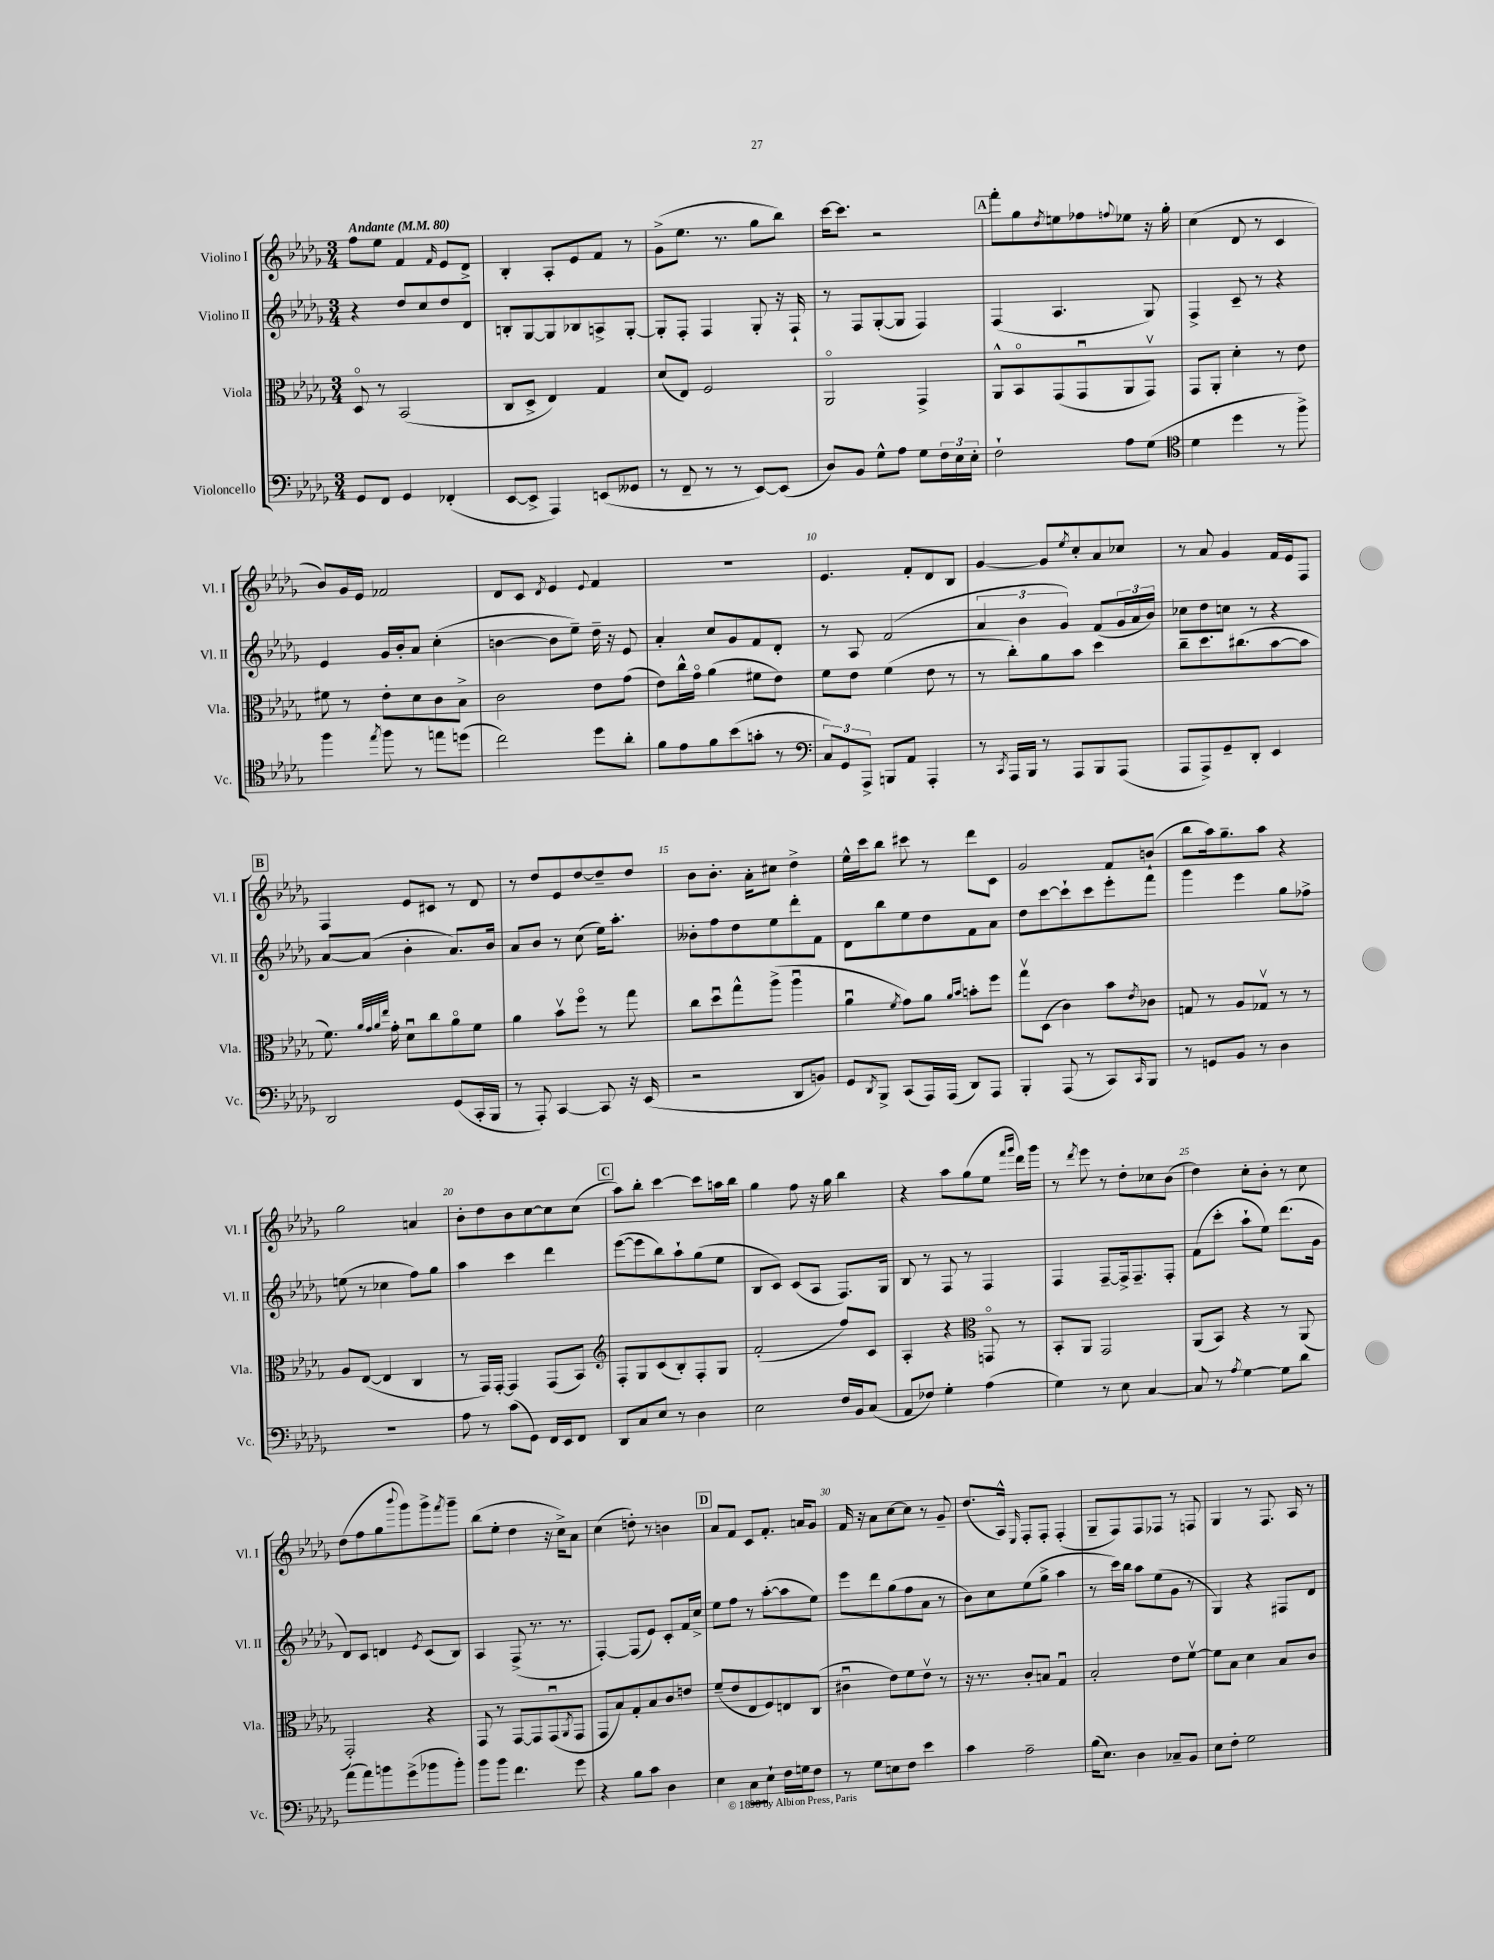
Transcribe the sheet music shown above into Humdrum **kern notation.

**kern	**kern	**kern	**kern
*staff4	*staff3	*staff2	*staff1
*clefF4	*clefC3	*clefG2	*clefG2
*k[b-e-a-d-g-]	*k[b-e-a-d-g-]	*k[b-e-a-d-g-]	*k[b-e-a-d-g-]
*M3/4	*M3/4	*M3/4	*M3/4
*MM80	*MM80	*MM80	*MM80
8GG-	8D-o	4r	8ff
8FF	8r	.	8ee-
4GG-	(2BB-	8dd-	4f
.	.	8cc	.
.	.	.	16qqf
(4FF-'	.	8dd-	8e-
.	.	8d-	8d-^
=	=	=	=
[8EE-	8C	8B'	4B-'
8EE-^]	8D-^	[8G-	.
4AAA-)	4E-)	8G-]	8A-'
.	.	8B-	8e-
(8EE	4G-	8A^	8f
8GG--	.	[8G-'	8r
=	=	=	=
8r	(8d-	8G-']	(8g-^
8FF~	8E-)	8F'	8.ee-
8r	2F	4F	.
.	.	.	8.r
8r	.	.	.
[8EE-)	.	8G-'	8gg-
(8EE-]	.	16r	8bb-)
.	.	16F`	.
=	=	=	=
8D-)	2AA-o	8r	[16ccc
.	.	.	8.ccc]
8BB-	.	8F	.
8G-^^	.	([8G-'	2r
8A-	.	8G-]	.
8G-	4GG-^	4F)	.
24F	.	.	.
24E-	.	.	.
24E-'	.	.	.
=	=	=	=
2F`	8AA-^^	(4F	8fff'
.	8BB-o	.	8gg-
.	.	.	8qdd-
.	(8GG-	4.A-	8ee
.	8GG-u	.	8ff-
.	.	.	8qqff
8A-	8AA-	.	8ee-
(8G-	8GG-v)	8G-)	16r
.	.	.	16gg-'
=	=	=	=
*clefC4	*	*	*
4d-	8GG-	4F^	(4cc
.	8AA-'	.	.
4dd-	4d-'	8c~	8d-
.	.	8r	8r
8r	8r	4r	4c
8ff^)	8e-	.	.
=	=	=	=
4ff	8f#	4e-	8b-)
.	8r	.	16g-
.	.	.	16e-
8qee-	.	.	.
8ff	8e-'	16g-	2f-
.	.	16b-'	.
8r	8d-	8a-	.
8ee	8c	(4cc'	.
(8dd	8B-^	.	.
=	=	=	=
2cc)	2c	[4b	8d-
.	.	.	8c
.	.	.	8qd-
.	.	8b]	4e-
.	.	8ee-~)	.
.	.	.	8qqe-
8dd-	8e-	16dd-~	4f
.	.	16r	.
8a-'	(8g-	8e-	.
=	=	=	=
8f	8e-)	4a-'	2.r
8e-	16cc^^	.	.
.	16g-o	.	.
8f	(4a-	8cc	.
(8b-	.	8g-	.
8g'	8f#	8f	.
8r	8e-)	8d-'	.
=	=	=	=
*clefF4	*	*	*
12C)	8f	8r	4.e-
12GG-	.	.	.
.	8e-	8A-	.
12AAA-^	.	.	.
8BBB	(4f	(2f	.
8AA-	.	.	8f'
4AAA-'	8e-	.	8d-
.	8r	.	8B-
=	=	=	=
8r	8r	6a-	[4g-
8qCC	.	.	.
16AAA-	8cc')	.	.
.	.	6b-	.
16BBB-	.	.	.
8r	8a-	.	8g-]
.	.	6g-)	.
.	.	.	8qee-
8AAA-	8b-	.	8cc'
8BBB-	4dd-	(8f	8a-
(8AAA-	.	24g-	8cc-
.	.	24a-	.
.	.	24b-)	.
=	=	=	=
8AAA-	8cc~	8cc-	8r
8AAA-^)	8.dd-	8dd-	8a-
8GG-~	.	8cc	4g-
.	(8.cc#	.	.
8DD-'	.	8r	.
4EE-	[8b-	4r	16f
.	.	.	16e-
.	8b-]	.	8F
=	=	=	=
2DD-	8.f)	[8a-	4F
.	.	(8a-]	.
.	32qqa-	.	.
.	32qqg-	.	.
.	32qqa-	.	.
.	32qqee-	.	.
.	16g-'	.	.
.	8d-u	4b-'	8e-
.	8cc	.	8c#
(8GG-	8a-o	8.a-)	8r
16CC'	8f	.	8d-
16BBB-	.	16b-	.
=	=	=	=
8r	4a-	8a-	8r
8AAA-')	.	8b-	8dd-
[4CC	8b-v	8r	8e-
.	8ffo	(8cc	[8dd-
8CC]	8r	16ee-)	8dd-~]
.	.	8.aa-'	.
16r	8gg-	.	8dd-
(16EE-	.	.	.
=	=	=	=
2r	8cc	8b--'	8b-
.	8dd-u	8ff	8.b-'
.	8gg-^^	8dd-	.
.	.	.	16a-'
.	(8aa-^	8ee-	8cc#
8DD-	4aa-u	8ddd-'	4dd-^
8BB)	.	8f	.
=	=	=	=
8GG-	4a-u	8d-	16ee-^^
.	.	.	16ccc
8qDD-	.	.	.
8BBB-^	.	8bb-	8bb-
.	8qf	.	.
(8CC	8g-)	8ee-	8ccc#
16AAA-)	8a-	8dd-	8r
(16AAA-	.	.	.
.	16qqa-	.	.
.	16qqb-	.	.
8DD-)	8b'	8f	8ddd-
8AAA-	8ff	8a-	8c
=	=	=	=
4BBB-'	8gg-v	8dd-	2g-
.	(8D-	[8ccc	.
(8AAA-	4c)	8ccc`]	.
8r	.	8ccc	.
8CC)	8b-	8eee-'	8f
16qqCC	8qe-	.	.
8BBB-	8c-	8fff	(8b`
=	=	=	=
8r	8G	4ggg-	8bb-
8GG	8r	.	16aa-)
.	.	.	8.gg-~
8BB-	8A-	4eee-	.
8r	8G-v	.	8aa-
4D-	8r	8gg-	4r
.	8r	8ff-^	.
=	=	=	=
2.r	8A-	(8ee	2gg-
.	([8E-	8r	.
.	4E-]	4cc-	.
.	4C	8ff)	4a
.	.	8gg-	.
=	=	=	=
8A-	8r	4aa-	8b-'
8r	16GG-)	.	8dd-
.	[16GG-'	.	.
(8c	4GG-]	4ccc	8b-
8GG-)	.	.	[8cc
16FF	(8GG-	4ddd-	8cc]
16EE-	.	.	.
8FF	8BB-)	.	(8cc
=	=	=	=
*	*clefG2	*	*
8DD-	8F'	([8eee-	8aa-)
8C	8G-	8eee-]	8bb-'
8E-	(8c	8bb-)	[4ccc
8r	8B-')	8aa-`	.
4D-	8F'	(8gg-	8ccc]
.	8G-	8ee-	16aa
.	.	.	16bb-
=	=	=	=
2E-	(2f'	8B-	4gg-
.	.	8c)	.
.	.	(8c	8ff
.	.	8A-	16r
.	.	.	16gg-
16F	8ff)	8.F)	4bb-
16BB-	.	.	.
(8C	8c	.	.
.	.	16G-	.
=	=	=	=
8AA-	4A-'	8B-	4r
8F-)	.	8r	.
4G-'	4r	8F	8aa-
.	.	8r	(8gg-
*	*clefC3	*	*
(4A-	8GGo	4F	8ee-
.	.	.	16qqfff
.	.	.	16qqggg-
.	8r	.	16ddd-)
.	.	.	16ggg-
=	=	=	=
4G-)	8BB-'	4F	8r
.	.	.	8qddd-
.	8AA-	.	8eee-
8r	2GG-	[8F~	8r
8E-	.	16F^]	8dd-'
.	.	8.F~	.
[4C	.	.	8cc-
.	.	8F'	(8b-
=	=	=	=
8C]	(8AA-	(8f	4dd-)
8r	8BB-)	8ccc'	.
8qA-	.	.	.
[4G-	4r	8aa-`	8cc'
.	.	8ee-)	8b-'
8G-]	8r	(8.ddd-	8r
8d-	(8AA-	.	8cc
.	.	16g-	.
=	=	=	=
(8a-	2GG-')	8d-)	(8dd-
8a-)	.	8c	8ff
8b	.	4d	8gg-
.	.	.	8qqbbb-
(8g-^	.	.	8ggg-)
.	.	8qe-	.
8b-	4r	(8c	8ggg-^
.	.	.	8qfff
8b-')	.	8B-)	8ggg-~
=	=	=	=
8b-	8GG-	4A-	(8bb-
8b-	8r	.	8ee-'
4.f	[8GG-	(8F^	4dd-
.	8GG-]	8.r	.
.	(8GG-u	.	16r
.	.	8.r	16cc^)
.	8qAA-	.	.
8g-	8GG-	.	8a-
=	=	=	=
4r	8GG-	[4F')	(4cc
.	8B-)	.	.
8B-	8G-'	(8F]	8dd')
8c	8B-	8e-)	8r
4D-	8c	8c'	4b
.	8e	16f	.
.	.	16cc^	.
=	=	=	=
4E-	(8f~	8ee-	8a-
.	8e-	8ff	8f
8C	8E-	8r	8c
8E-`	8F)	([8aa-'	8.f'
16F	8E	8aa-]	.
16G	.	.	16a
8F	(8C	8ee-)	8g-
=	=	=	=
8r	4c#u	8eee-	16f
.	.	.	16r
8G-	.	8ddd-	8a-
8E	8e-)	(8gg-	[8cc
8F	8f	8ff	8cc]
4e-	8e-v	8a-	8r
.	8r	8r	8g-~
=	=	=	=
4c	16r	8b-)	(8.dd-
.	8.r	.	.
.	.	8cc	.
.	.	.	16A-^^)
.	.	.	16qqE-
2A-~	8c'	(8ee-	8F'
.	8B	8gg-^	8F'
.	4G-u	4aa-	(4F'
=	=	=	=
(16B-	2B-'	8r	8G-~
8.E-)	.	.	.
.	.	16ccc)	8F)
.	.	16bb-	.
4D-	.	8aa-	8F
.	.	(8ee-	8F-
8C-~	8e-	8g-	8r
8BB-	[8fv	8r	8F
=	=	=	=
8E-	8f]	4G-)	4G-
8F'	8B-	.	.
2G-	4d-	4r	8r
.	.	.	8.F
.	8B-	8F#	.
.	.	.	16A-
.	8c	8d-	8r
==	==	==	==
*-	*-	*-	*-
